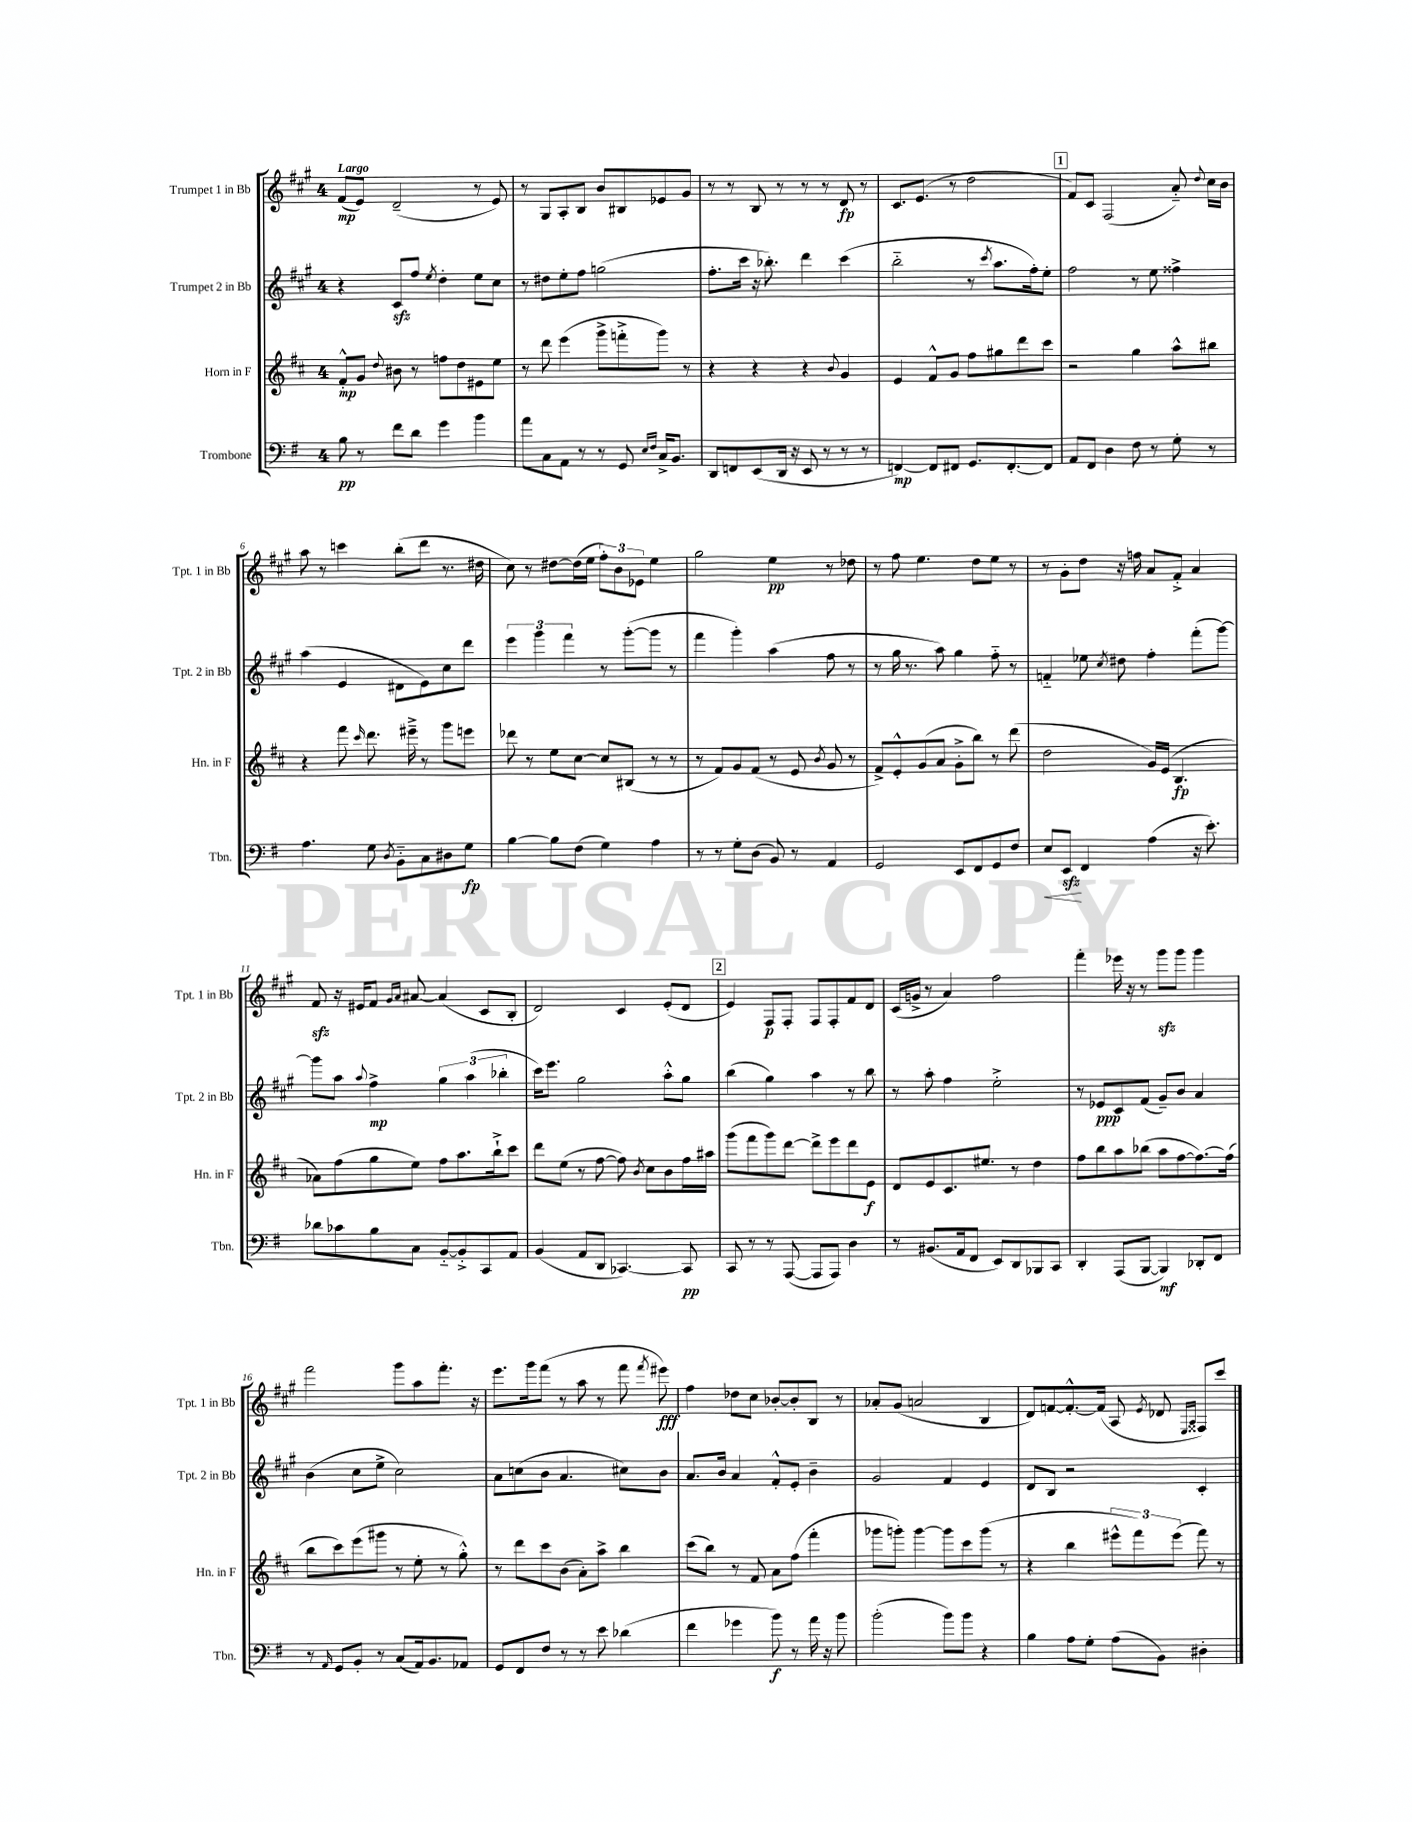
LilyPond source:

<<
\new StaffGroup <<
\new Staff = "s0" \with { instrumentName = "Trumpet 1 in Bb" shortInstrumentName = "Tpt. 1 in Bb" } {
    \clef treble \key a \major \once \override Staff.TimeSignature.style = #'single-digit \time 4/4 \tempo "Largo"
    \autoBeamOff fis'8[\mp( e'8]) d'2--( r8 e'8) |
    r8 gis8[ a8-. b8] b'8[ bis8 ees'8 gis'8] |
    r8 r8 b8 r8 r8 r8 d'8\fp r8 |
    cis'8.[ e'8.]( r8 d''2 |
    \mark \markup { \box "1" } fis'8[) cis'8] fis2( a'8-_) \appoggiatura { d''8 } cis''16[ b'16] |
    a''8 r8 c'''4 b''8[-.( d'''8] r8. dis''16 |
    cis''8) r8 dis''8[~ dis''16( e''16] \tuplet 3/2 { fis''8[-.) b'8 ees'8] } e''4 |
    gis''2 e''4\pp r8 des''8 |
    r8 fis''8 e''4. d''8[ e''8] r8 |
    r8 gis'8[-. d''8] r16 f''16 a'8[ fis'8]-.-> a'4 |
    fis'8\sfz r16 eis'16[ fis'8] \grace { gis'16[ a'16] } ais'8~ ais'4( cis'8[ b8]-. |
    d'2) cis'4 e'8[-.( d'8] |
    \mark \markup { \box "2" } e'4) fis8[\p fis8]-. fis8[ fis8-. fis'8 d'8] |
    cis'16[( g'16]-> r8 a'4) fis''2 |
    fis'''4-. ees'''16 r16 r8 gis'''8[\sfz gis'''8] gis'''4 |
    fis'''2 gis'''8[ a''8 fis'''8.]-. r16 |
    e'''8.[ gis'''16 fis'''8]( r8 a''8 r8 fis'''8 \acciaccatura { fis'''8 } eis'''8\fff) |
    fis''4 des''8[ cis''8] bes'8[~-. bes'8-. b8] r8 |
    aes'8[-. gis'8]( a'2 b4 |
    d'8[) f'8~ f'8.~-.-^ f'16]( a8 \acciaccatura { e'8 } des'8 \grace { e16[ a16] } fisis8[) cis'''8] \bar "|." |
}
\new Staff = "s1" \with { instrumentName = "Trumpet 2 in Bb" shortInstrumentName = "Tpt. 2 in Bb" } {
    \clef treble \key a \major \once \override Staff.TimeSignature.style = #'single-digit \time 4/4
    \autoBeamOff r4 cis'8[\sfz fis''8] \acciaccatura { e''8 } d''4-. e''8[ cis''8] |
    r8 dis''8[ e''8-. fis''8] g''2( |
    fis''8.[-. cis'''16] r16 bes''8.-.) d'''4 cis'''4( |
    b''2-_ r8 \acciaccatura { cis'''8 } a''8.[ fis''16-.) e''8]-. |
    \mark \markup { \box "1" } fis''2 r8 e''8 fisis''4-> |
    a''4( e'4 dis'8[ e'8) cis''8 d'''8] |
    \tuplet 3/2 { e'''4 gis'''4 fis'''4 } r8 gis'''8[~-.( gis'''8] r8 |
    fis'''4 gis'''4-.) a''4( fis''8 r8 |
    r8 gis''16 r8. a''8) gis''4 fis''8-_ r8 |
    f'4-_ ees''8 \acciaccatura { cis''8 } dis''8 fis''4-. fis'''8[-.( gis'''8]~) |
    gis'''8[ a''8] \appoggiatura { a''8 } fis''4->\mp \tuplet 3/2 { gis''4 a''4( bes''4-. } |
    cis'''16[) e'''8.] gis''2 a''8[-.-^ gis''8] |
    \mark \markup { \box "2" } b''4( gis''4) a''4 r8 b''8 |
    r8 a''8-. fis''4 e''2-.-> |
    r8 ees'8[\ppp cis'8 fis'8]( gis'8[--) b'8] a'4 |
    b'4( cis''8[ e''8]-> cis''2) |
    a'8[ c''8( b'8] a'4. cis''8[) b'8] |
    a'8.[ b'16] a'4 fis'8[-.-^ e'8]-. b'4-- |
    gis'2 fis'4 e'4 |
    d'8[ b8] r2 cis'4-. \bar "|." |
}
\new Staff = "s2" \with { instrumentName = "Horn in F" shortInstrumentName = "Hn. in F" } {
    \clef treble \key d \major \once \override Staff.TimeSignature.style = #'single-digit \time 4/4
    \autoBeamOff fis'8[-.-^\mp g'8] \appoggiatura { d''8 } bis'8 r8 f''8[ d''8 eis'8 e''8] |
    r8 d'''8 e'''4( g'''8[-> f'''8-.-> g'''8]) r8 |
    r4 r4 r4 \appoggiatura { b'8 } g'4 |
    e'4 fis'8[-^ g'8] fis''8[ gis''8 d'''8 cis'''8] |
    \mark \markup { \box "1" } r2 g''4 a''8[-^ bis''8] |
    r4 fis'''8 \grace { cis'''16 } d'''8. eis'''16---> r8 g'''8[ e'''8] |
    des'''8 r8 e''8[ cis''8]~ cis''8[ bis8]( r8 r8 |
    r8 fis'8[) g'8 fis'8]( r8 e'8 \acciaccatura { b'8 } g'8 r8 |
    fis'8[->) e'8-.-^ g'8( a'8] g'8[-.-> b''8]) r8 d'''8( |
    d''2 g'16[) e'16]( b4.\fp |
    aes'8[) fis''8( g''8 e''8]) fis''8[ a''8. b''16-!-> cis'''8] |
    d'''8[ e''8]( r8 fis''8~ fis''8) \acciaccatura { b'8 } cis''8[ b'8 fis''16 ais''16] |
    \mark \markup { \box "2" } g'''8[( fis'''8 g'''8) d'''8]~ d'''8[-> e'''8 d'''8 e'8]\f |
    d'8[ e'8 cis'8. eis''8.] r8 d''4 |
    fis''8[ b''8 a''8 bes''8]( a''8[ fis''8~ fis''8.~) fis''16]( |
    b''8[ cis'''8) e'''8( gis'''8] r8 e''8-. r8 g''8-.-^) |
    r8 d'''8[ cis'''8 b'8]( a'8[-.) a''8]-> b''4 |
    cis'''8[( b''8]) r8 fis'8 a'8[ fis''8]( fis'''4-. |
    ges'''8[ g'''8]-.) g'''4~ g'''8[ cis'''8 g'''8]( r8 |
    r4 b''4 \tuplet 3/2 { eis'''8[-^ fis'''8) eis'''8]( } fis'''8) r8 \bar "|." |
}
\new Staff = "s3" \with { instrumentName = "Trombone" shortInstrumentName = "Tbn." } {
    \clef bass \key g \major \once \override Staff.TimeSignature.style = #'single-digit \time 4/4
    \autoBeamOff b8\pp r8 fis'8[ d'8] g'4 b'4 |
    a'8[ c8 a,8] r8 r8 g,8 \grace { e16[ fis16] } c16[-> b,8.] |
    d,8[ f,8 e,8( d,16] r16 e,8 r8 r8 r8 |
    f,4~\mp) f,8[ fis,8] g,8.[ fis,8.~-. fis,8] |
    \mark \markup { \box "1" } a,8[ fis,8] d4 fis8 r8 g8-. r8 |
    a4. g8 \acciaccatura { d8 } b,8[-_ c8 dis8 g8]\fp |
    b4~ b8[ fis8]( g4) a4 |
    r8 r8 g8[-. d8]( b,8) r8 a,4 |
    g,2 e,8[ fis,8 g,8 fis8] |
    e8[\< e,8]\sfz\! fis,4 a4( r16 e'8.-.) |
    des'8[ ces'8 b8 c8] b,8[~-_ b,8-.-> c,8 a,8] |
    b,4( a,8[ d,8] ces,4.~) ces,8\pp |
    \mark \markup { \box "2" } c,8 r8 r8 a,,8~( a,,8[ a,,8]) d4 |
    r8 bis,8.[( a,16 fis,8] e,8[) d,8 bes,,8 c,8] |
    d,4-. a,,8[( b,,8]~ b,,4\mf) des,8[-. fis,8] |
    r8 \grace { a,16 } g,8[ b,8]-. r8 c8[( a,16) b,8. aes,8] |
    g,8[ fis,8 fis8] r8 r8 e'8 des'4( |
    fis'4 ges'4 b'8\f) r8 a'16 r16 b'8 |
    b'2-.( b'8[) b'8] r4 |
    b4 a8[ g8]-. a8[( b,8]) dis4-. \bar "|." |
}
>>
>>
